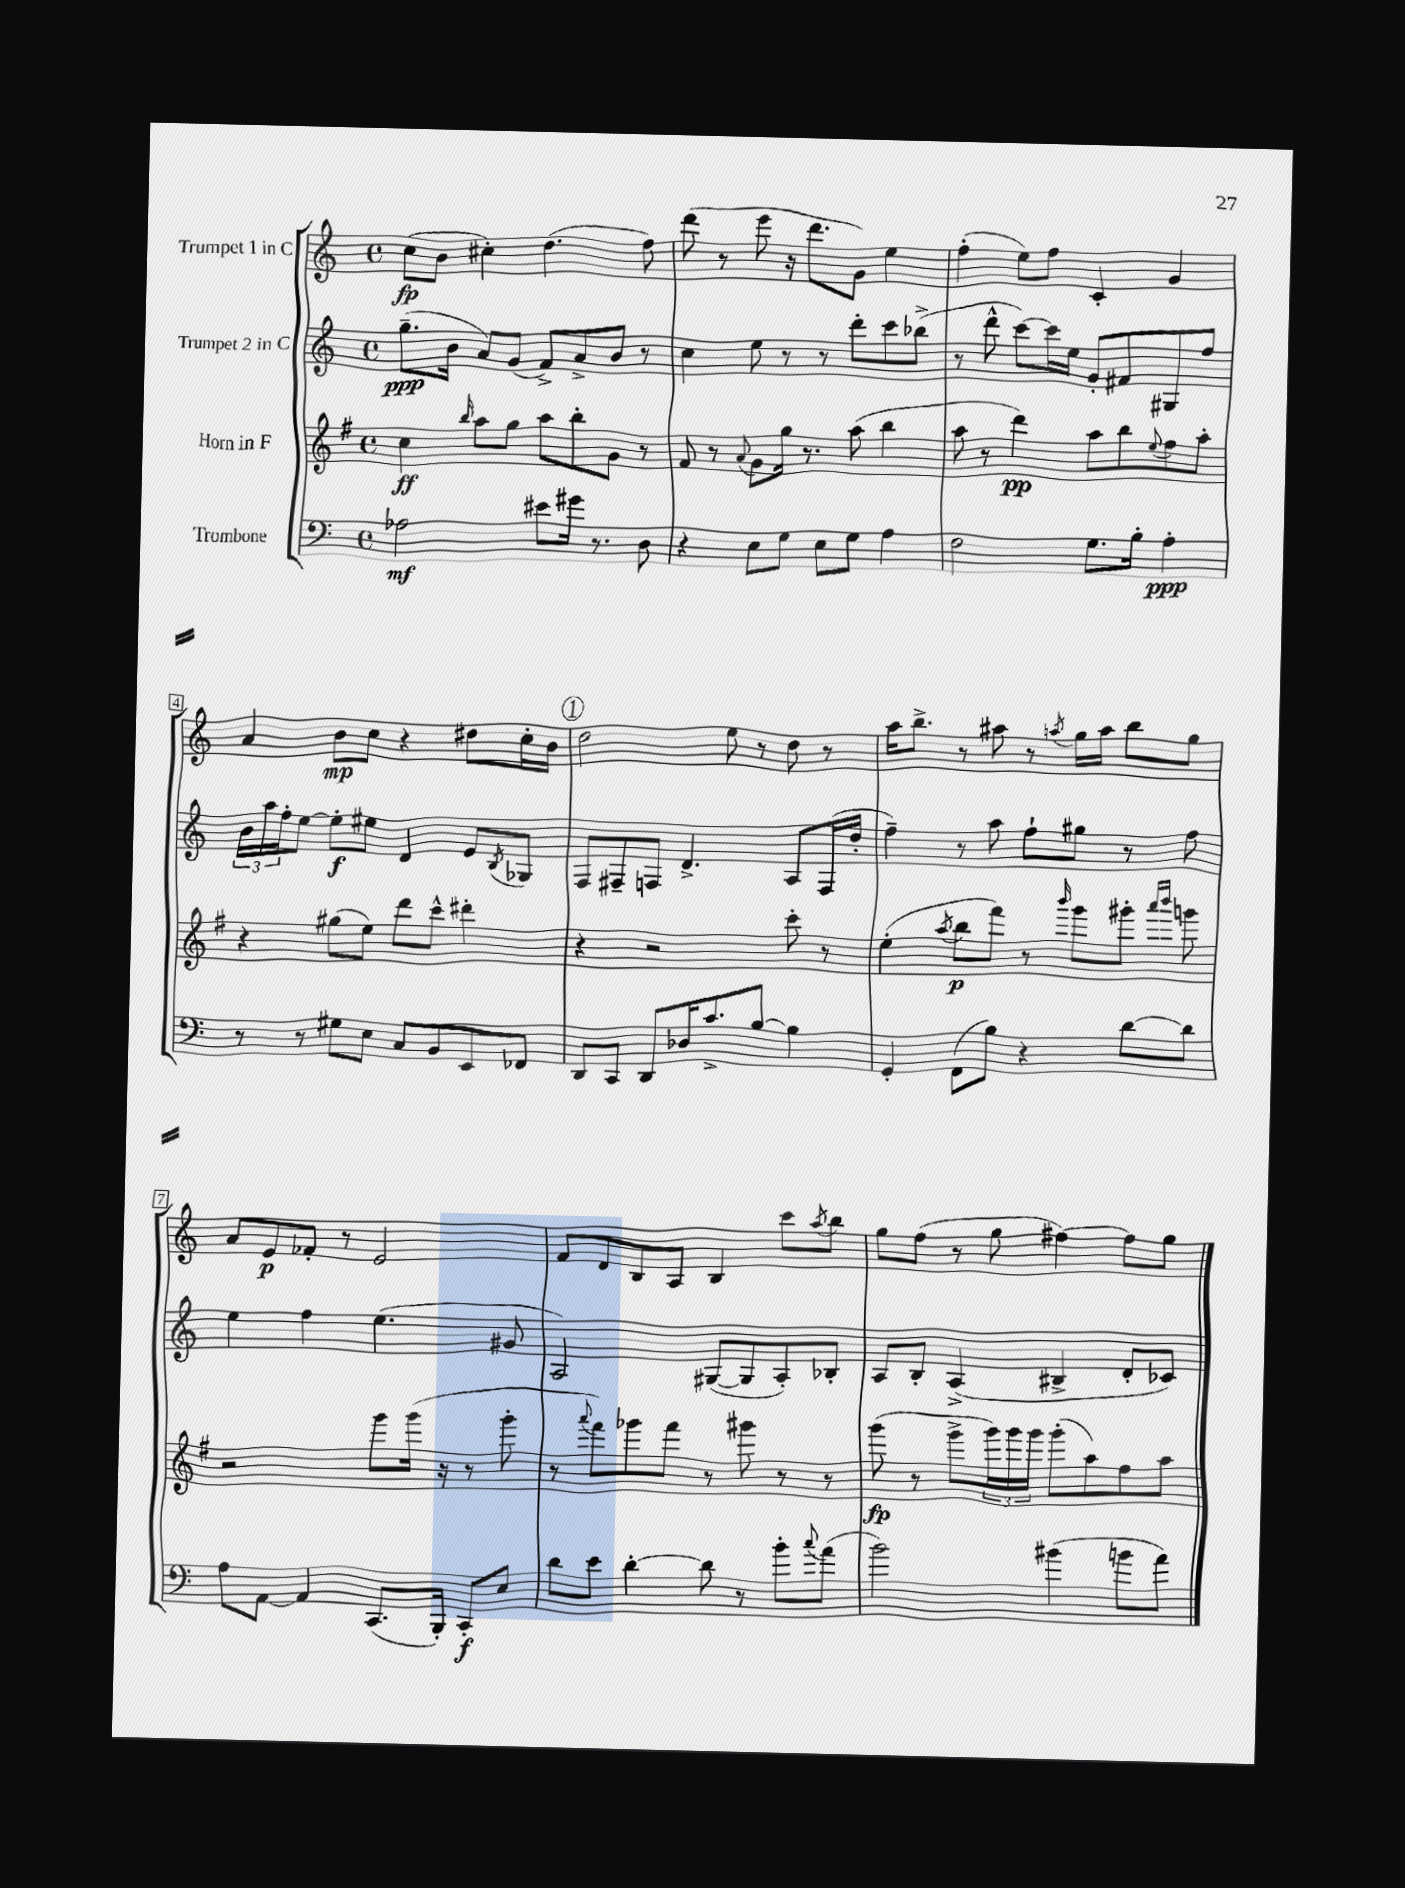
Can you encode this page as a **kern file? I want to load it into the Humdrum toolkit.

**kern	**dynam	**kern	**dynam	**kern	**dynam	**kern	**dynam
*part4	*part4	*part3	*part3	*part2	*part2	*part1	*part1
*staff4	*staff4	*staff3	*staff3	*staff2	*staff2	*staff1	*staff1
*I"Trombone	*	*I"Horn in F	*	*I"Trumpet 2 in C	*	*I"Trumpet 1 in C	*
*clefF4	*	*clefG2	*	*clefG2	*	*clefG2	*
*k[]	*	*k[f#]	*	*k[]	*	*k[]	*
*M4/4	*	*M4/4	*	*M4/4	*	*M4/4	*
*met(c)	*	*met(c)	*	*met(c)	*	*met(c)	*
=1	=1	=1	=1	=1	=1	=1	=1
2A-X\	mf	4cc\	ff	(8.gg~\L	ppp	(8cc\L	fp
.	.	.	.	.	.	8b\J	.
.	.	.	.	16b\Jk	.	.	.
.	.	16qqbb/	.	.	.	.	.
.	.	8aa\L	.	8a/L)	.	4cc#X'\)	.
.	.	8gg\J	.	(8g/J	.	.	.
8e#X\L	.	8aa\L	.	8f^/L)	.	(4.dd\	.
16g#X\Jk	.	8bb'\	.	8a^/	.	.	.
8.r	.	.	.	.	.	.	.
.	.	8g\J	.	8b/J	.	.	.
8D\	.	8r	.	8r	.	8ff\)	.
=2	=2	=2	=2	=2	=2	=2	=2
4r	.	8f#/	.	4cc\	.	(8ddd\	.
.	.	8r	.	.	.	8r	.
.	.	8qqa/	.	.	.	.	.
8E\L	.	8g\L	.	8ee\	.	8eee\	.
8G\J	.	16gg\Jk	.	8r	.	16r	.
.	.	8.r	.	.	.	8.ddd\L	.
8E\L	.	.	.	8r	.	.	.
8G\J	.	(8aa\	.	8ddd'\L	.	8g\J)	.
4A\	.	4bb\	.	8ccc\	.	4ee\	.
.	.	.	.	(8bb-X^\J	.	.	.
=3	=3	=3	=3	=3	=3	=3	=3
2F\	.	8aa\	.	8r	.	(4ff'\	.
.	.	8r	.	8ddd^^\	.	.	.
.	.	4ddd\)	pp	[8ccc\L)	.	8ee\L)	.
.	.	.	.	16ccc\L]	.	8ff\J	.
.	.	.	.	16ee\JJ	.	.	.
8.G\L	.	8aa\L	.	8g'/L	.	4c'/	.
.	.	8bb\	.	8f#X/	.	.	.
16B'\Jk	.	.	.	.	.	.	.
.	.	8qqee/	.	.	.	.	.
4A'\	ppp	8ff#\	.	8G#X/	.	4g/	.
.	.	8aa'\J	.	8ff/J	.	.	.
!!LO:LB:g=z
=4	=4	=4	=4	=4	=4	=4	=4
8r	.	4r	.	24b\LL	.	4a/	.
.	.	.	.	24aa\	.	.	.
.	.	.	.	24ff'\J	.	.	.
8r	.	.	.	[8ee\J	.	.	.
8G#X\L	.	(8gg#X\L	.	8ee'\L]	f	8b\L	mp
8E\J	.	8ee\J)	.	8ee#X\J	.	8cc\J	.
8C/L	.	8ddd\L	.	4d/	.	4r	.
8BB/	.	8ccc^^\J	.	.	.	.	.
8EE/	.	4ddd#X'\	.	8e/L	.	8dd#X\L	.
.	.	.	.	8qB/	.	.	.
8FF-X/J	.	.	.	8G-X/J	.	16cc'\L	.
.	.	.	.	.	.	16b\JJ	.
!!LO:REH:place=s1:t=1
=5	=5	=5	=5	=5	=5	=5	=5
8DD/L	.	4r	.	8F/L	.	2dd\	.
8CC/J	.	.	.	8F#X~/	.	.	.
8DD/L	.	2r	.	8Fn/J	.	.	.
16D-X/K	.	.	.	4.d^/	.	.	.
8.c^/	.	.	.	.	.	.	.
.	.	.	.	.	.	8ee\	.
[8B/J	.	.	.	.	.	8r	.
4B\]	.	8ccc'\	.	8A/L	.	8dd\	.
.	.	8r	.	(16F/L	.	8r	.
.	.	.	.	16dd'/JJ	.	.	.
=6	=6	=6	=6	=6	=6	=6	=6
4GG'/	.	(4ee'\	.	4ff~\)	.	16aa\KL	.
.	.	.	.	.	.	8.bb^\J	.
.	.	8qaa/	.	.	.	.	.
(8FF\L	.	8bb\L	p	8r	.	8r	.
8B\J)	.	8fff#\J)	.	8aa\	.	8aa#X\	.
4r	.	8r	.	8ff`\L	.	8r	.
.	.	16qqbbb/	.	.	.	8qaan/	.
.	.	8ggg\L	.	8gg#X\J	.	16gg\LL	.
.	.	.	.	.	.	16aa\JJ	.
[8d\L	.	8ggg#X'\J	.	8r	.	8bb\L	.
.	.	16qqaaa/LL	.	.	.	.	.
.	.	16qqbbb/JJ	.	.	.	.	.
8d\J]	.	8gggn\	.	8ff\	.	8gg\J	.
!!LO:LB:g=z
=7	=7	=7	=7	=7	=7	=7	=7
8A\L	.	2r	.	4ee\	.	8a/L	.
[8AA\J	.	.	.	.	.	8e/	p
4AA/]	.	.	.	4ff\	.	8f-X'/J	.
.	.	.	.	.	.	8r	.
(8.CC/L	.	8ggg\L	.	(4.ee\	.	2e/	.
.	.	(16ggg\Jk	.	.	.	.	.
16BBB'/Jk)	.	16r	.	.	.	.	.
8CC'/L	f	8r	.	.	.	.	.
8E/J	.	8ggg'\	.	8g#X/	.	.	.
=8	=8	=8	=8	=8	=8	=8	=8
8d\L	.	8r	.	2A/)	.	8f/L	.
.	.	8qqaaa/	.	.	.	.	.
8e\J	.	8fff#\L)	.	.	.	8d/	.
[4d'\	.	8ggg-X\	.	.	.	8B/	.
.	.	8fff#\J	.	.	.	8A/J	.
8d\]	.	8r	.	([8G#X/L	.	4B/	.
8r	.	8ggg#X\	.	8G#/]	.	.	.
8b'\L	.	8r	.	8A'/)	.	8ccc\L	.
8qqcc/	.	.	.	.	.	8qaa/	.
(8a\J	.	8r	.	8B-X'/J	.	8bb\J	.
=9	=9	=9	=9	=9	=9	=9	=9
2b\)	.	(8ggg\	fp	8A/L	.	8gg\L	.
.	.	8r	.	8B'/J	.	(8ff\J	.
.	.	8ggg^\L	.	(4A^/	.	8r	.
.	.	24ggg\L)	.	.	.	8gg\	.
.	.	24ggg\	.	.	.	.	.
.	.	24ggg\JJ	.	.	.	.	.
(4b#X\	.	(8ggg'\L	.	4B#X^/	.	[4ff#X\)	.
.	.	8aa\)	.	.	.	.	.
8bn\L	.	8ff#\	.	8d'/L	.	8ff#\L]	.
8a\J)	.	8aa\J	.	8c-X/J)	.	8gg\J	.
==	==	==	==	==	==	==	==
*-	*-	*-	*-	*-	*-	*-	*-
